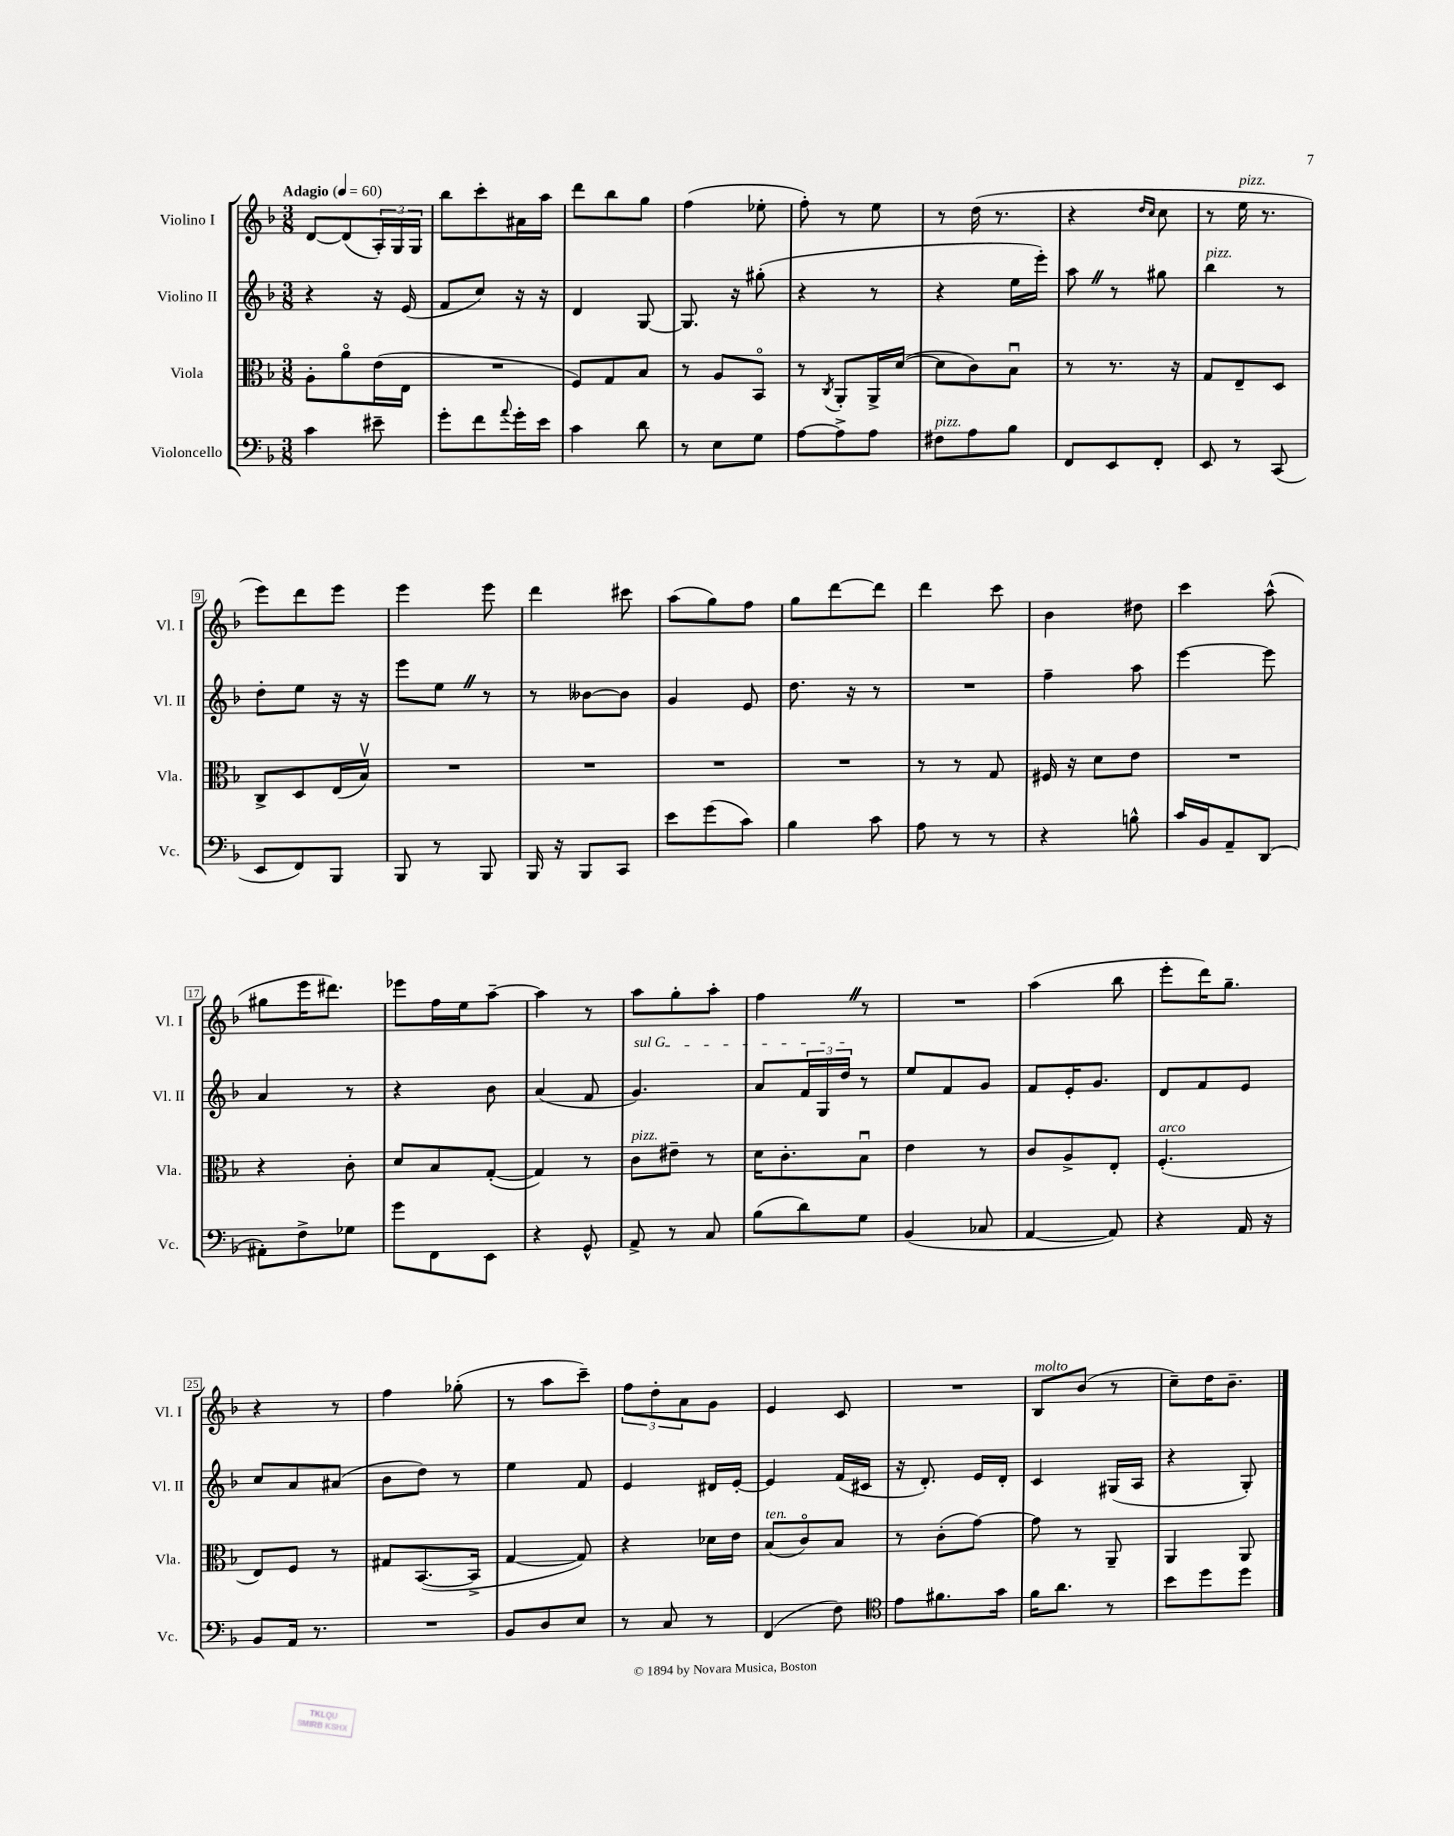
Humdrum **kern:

**kern	**kern	**kern	**kern
*part4	*part3	*part2	*part1
*staff4	*staff3	*staff2	*staff1
*I"Violoncello	*I"Viola	*I"Violino II	*I"Violino I
*I'Vc.	*I'Vla.	*I'Vl. II	*I'Vl. I
*clefF4	*clefC3	*clefG2	*clefG2
*k[b-]	*k[b-]	*k[b-]	*k[b-]
*M3/8	*M3/8	*M3/8	*M3/8
*MM60	*MM60	*MM60	*MM60
=1	=1	=1	=1
!	!	!	!LO:TX:a:B:t=Adagio
4c\	8A'\L	4r	[8d/L
.	8a\	.	(8d/]
8e#X~\	(16e\L	16r	24A'/L)
.	.	.	24G/
.	16E\JJ	(16e/	.
.	.	.	24G/JJ
=2	=2	=2	=2
8g'\L	4.r	8f/L	8bb-\L
8f\	.	8cc/J)	8ccc'\
8qqa/	.	.	.
16g'\L	.	16r	16a#X\L
16e\JJ	.	16r	16aa\JJ
=3	=3	=3	=3
4c\	8F/L)	4d/	8ddd\L
.	8G/	.	8bb-\
8d\	8B-/J	[8G/	8gg\J
=4	=4	=4	=4
8r	8r	8.G/]	(4ff\
8E\L	8A/L	.	.
.	.	16r	.
8G\J	8BB-/J	(8gg#X'\	8ee-X'\
=5	=5	=5	=5
[8A\L	8r	4r	8ff'\)
.	8qC/	.	.
8A^\]	8AA'/L	.	8r
8A\J	16AA^/L	8r	8ee\
.	([16d/JJ	.	.
=6	=6	=6	=6
!LO:TX:a:i:t=pizz.	!	!	!
8F#X\L	8d\L]	4r	8r
8A\	8c\)	.	(16dd\
.	.	.	8.r
8B-\J	8B-u\J	16ee\LL	.
.	.	16eee'\JJ)	.
=7	=7	=7	=7
8FF/L	8r	8aaZ\	4r
8EE/	8.r	8r	.
.	.	.	16qqdd/LL
.	.	.	16qqcc/JJ
8FF'/J	.	8gg#X\	8cc\
.	16r	.	.
=8	=8	=8	=8
!	!	!LO:TX:a:i:t=pizz.	!
8EE/	8G/L	4bb-\	8r
!	!	!	!LO:TX:a:i:t=pizz.
8r	8E~/	.	16ee\
.	.	.	8.r
(8CC/	8D/J	8r	.
!!LO:LB:g=z
=9	=9	=9	=9
8EE/L	8C^/L	8dd'\L	8eee\L)
8FF/)	8D/	8ee\J	8ddd\
8BBB-/J	(16E/L	16r	8eee\J
.	16B-v/JJ)	16r	.
=10	=10	=10	=10
8BBB-/	4.r	8eee\L	4eee\
8r	.	8eeZ\J	.
8BBB-/	.	8r	8eee\
=11	=11	=11	=11
16BBB-/	4.r	8r	4ddd\
16r	.	.	.
8BBB-/L	.	[8b--X\L	.
8CC/J	.	8b--\J]	8ccc#X\
=12	=12	=12	=12
8e\L	4.r	4g/	(8aa\L
(8g\	.	.	8gg\)
8c\J)	.	8e/	8ff\J
=13	=13	=13	=13
4B-\	4.r	8.dd\	8gg\L
.	.	.	[8ddd\
.	.	16r	.
8c\	.	8r	8ddd\J]
=14	=14	=14	=14
8A\	8r	4.r	4ddd\
8r	8r	.	.
8r	8G/	.	8ccc\
=15	=15	=15	=15
4r	16F#X/	4ff~\	4b-\
.	16r	.	.
.	8d\L	.	.
8Bn^^\	8e\J	8aa\	8dd#X\
=16	=16	=16	=16
16c/LL	4.r	[4eee\	4ccc\
16BB-/J	.	.	.
8AA~/	.	.	.
(8DD/J	.	8eee\]	(8aa^^\
!!LO:LB:g=z
=17	=17	=17	=17
8AA#X'\L)	4r	4a/	8gg#X\L
8F^\	.	.	16eee\K
.	.	.	8.ddd#X\J)
8G-X\J	8c'\	8r	.
=18	=18	=18	=18
8g\L	8d/L	4r	8eee-X\L
8FF\	8B-/	.	16ff\L
.	.	.	16ee\J
8EE\J	([8G'/J	8b-\	[8aa~\J
=19	=19	=19	=19
4r	4G/])	(4a/	4aa\]
8GG^^/	8r	8f/	8r
=20	=20	=20	=20
!	!	!LO:TX:a:i:t=sul G	!
!	!LO:TX:a:i:t=pizz.	!	!
8AA^/	8c\L	4.g/)	8aa\L
8r	8e#X~\J	.	8gg'\
8C/	8r	.	8aa'\J
=21	=21	=21	=21
(8B-\L	16d\KL	8a/L	4ffZ\
.	8.c'\	.	.
8d\)	.	24f/L	.
.	.	24G/	.
.	.	24dd/JJ	.
8G\J	8B-u\J	8r	8r
=22	=22	=22	=22
(4BB-/	4e\	8ee/L	4.r
.	.	8f/	.
8C-X/	8r	8g/J	.
=23	=23	=23	=23
[4AA/	8c/L	8f/L	(4aa\
.	8A^/	16e'/K	.
.	.	8.g/J	.
8AA/])	8E'/J	.	8bb-\
=24	=24	=24	=24
!	!LO:TX:a:i:t=arco	!	!
4r	(4.F'/	8d/L	8eee'\L
.	.	8f/	16ddd\K)
.	.	.	8.gg~\J
16AA/	.	8e/J	.
16r	.	.	.
!!LO:LB:g=z
=25	=25	=25	=25
8BB-/L	8E/L)	8cc/L	4r
16AA/Jk	8F/J	8a/	.
8.r	.	.	.
.	8r	(8a#X/J	8r
=26	=26	=26	=26
4.r	8G#X/L	8b-\L	4ff\
.	([8.BB-/	8dd\J)	.
.	.	8r	(8gg-X'\
.	16BB-^/Jk]	.	.
=27	=27	=27	=27
8BB-/L	[4G/	4ee\	8r
8D/	.	.	8aa\L
8E/J	8G/])	8f/	8ccc~\J)
=28	=28	=28	=28
8r	4r	4e/	12ff\L
.	.	.	12dd'\
8C/	.	.	.
.	.	.	12a\
8r	16d-X\LL	16d#X/LL	8g\J
.	16e\JJ	[16e'/JJ	.
=29	=29	=29	=29
!	!LO:TX:a:i:t=ten.	!	!
(4FF/	(8B-/L	4e/]	4e/
.	8c/)	.	.
8F\)	8B-/J	(16f/LL	8c/
.	.	16c#X/JJ	.
=30	=30	=30	=30
*clefC4	*	*	*
8e\L	8r	16r	4.r
.	.	8.d'/)	.
8.f#X\	(8c'\L	.	.
.	[8g\J)	16e/LL	.
16g\Jk	.	16d'/JJ	.
=31	=31	=31	=31
!	!	!	!LO:TX:a:i:t=molto
16f\KL	8g\]	4c/	8B-/L
8.a\J	.	.	.
.	8r	.	(8b-/J
8r	8AA~/	(16G#X/LL	8r
.	.	16A/JJ	.
=32	=32	=32	=32
8b-\L	4AA/	4r	8cc~\L)
8dd\	.	.	16dd\K
.	.	.	8.b-~\J
8dd\J	8AA/	8G'/)	.
==	==	==	==
*-	*-	*-	*-
